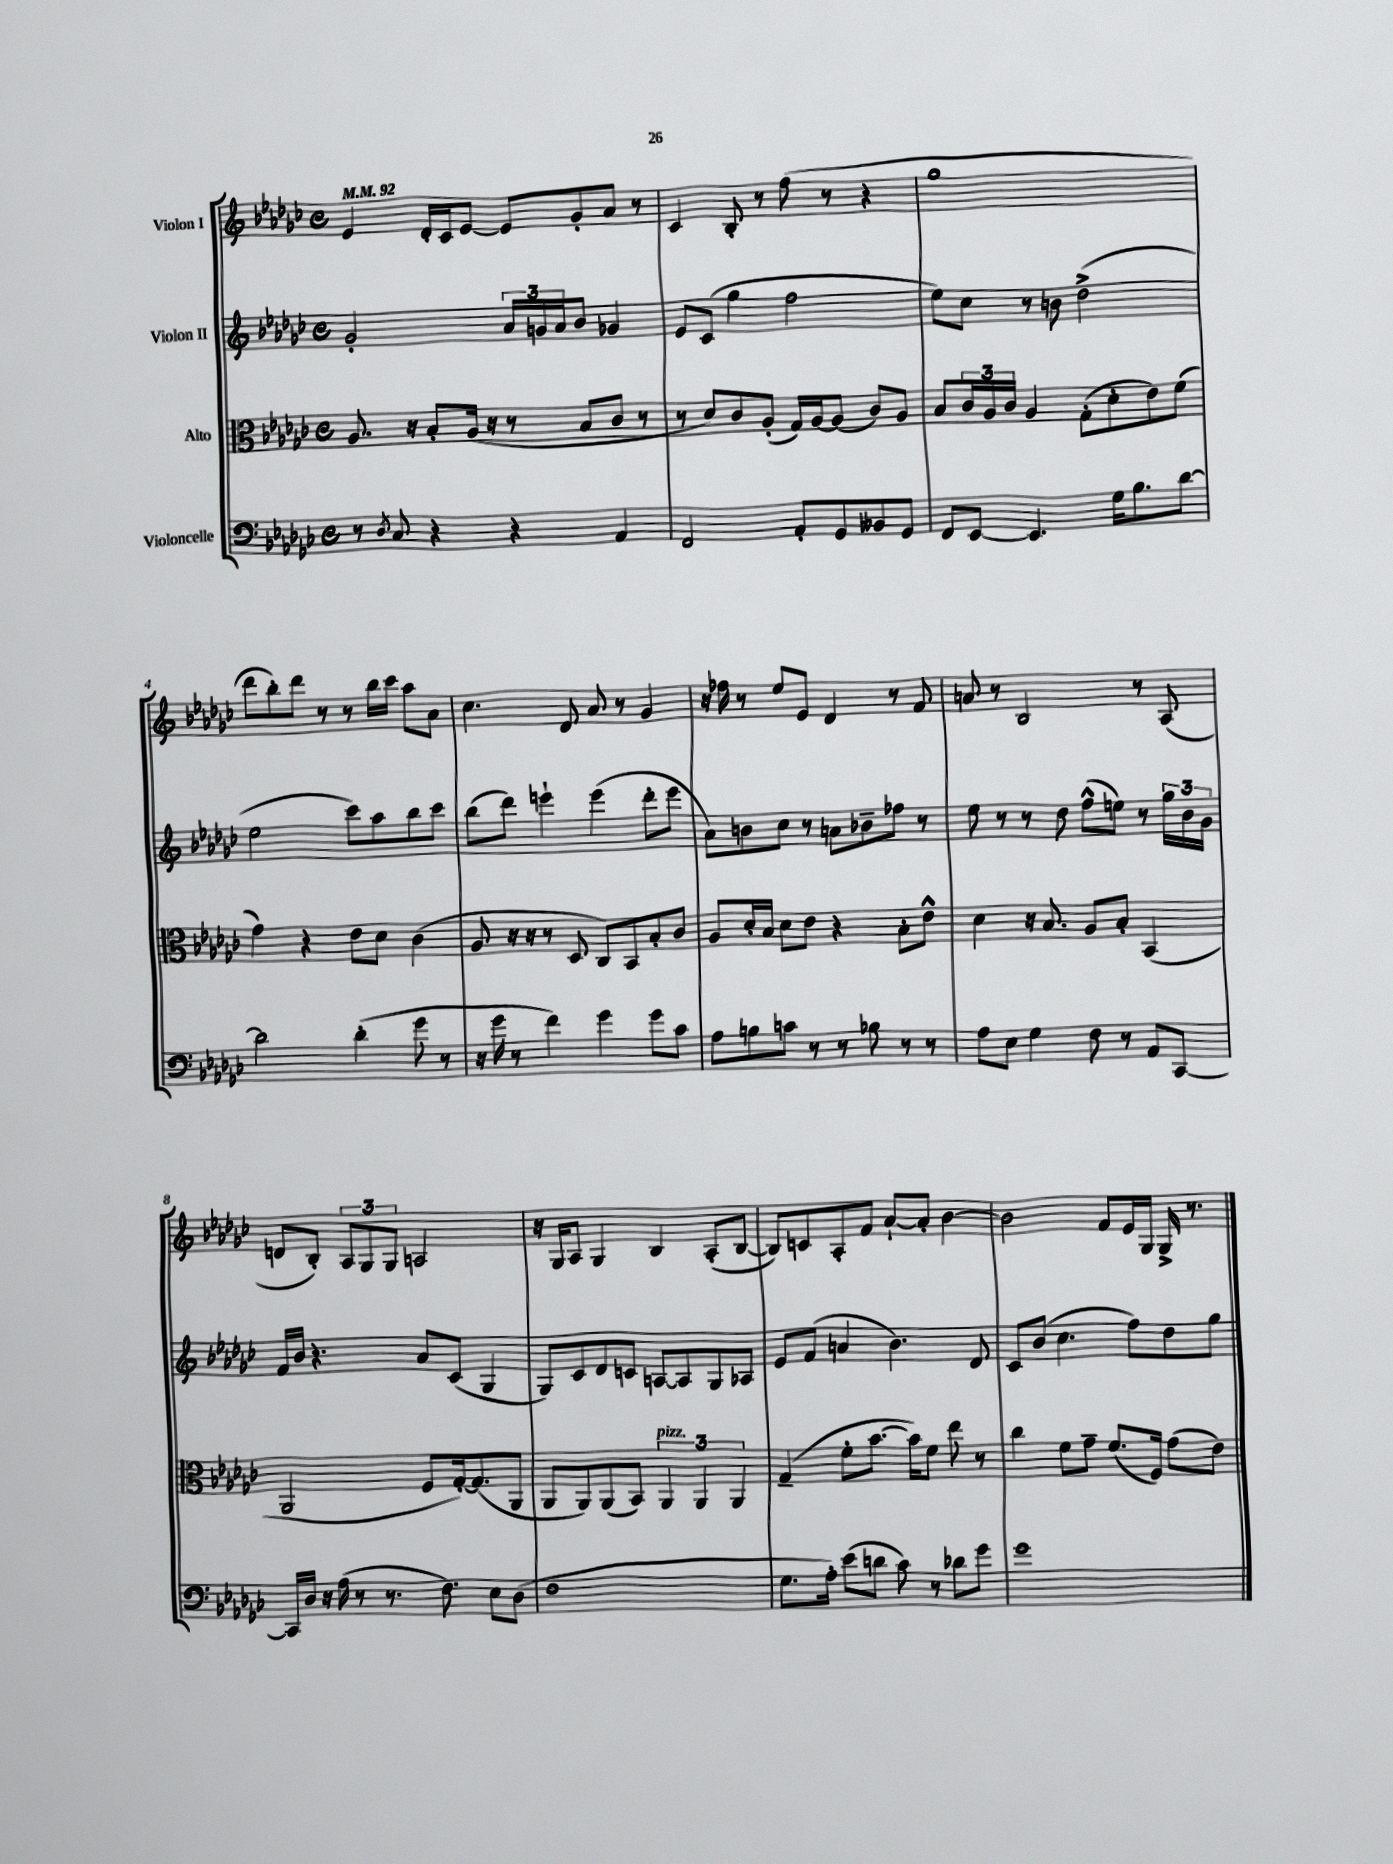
<<
\new StaffGroup <<
\new Staff = "s0" \with { instrumentName = "Violon I" } {
    \clef treble \key ges \major \defaultTimeSignature \time 4/4 \tempo 4 = 92
    ees'4 des'16-. ces'16 ees'8~ ees'8 ges'8-. aes'8 r8 |
    ces'4 bes8-. r8 f''8( r8 r4 |
    ges''1 |
    des'''8 bes''8-.) des'''8 r8 r8 bes''16 ces'''16 aes''8 aes'8 |
    ces''4. des'8 aes'8 r8 ges'4 |
    r16 fes''16 r8 ees''8 ees'8 des'4 r8 f'8 |
    a'8 r8 bes2 r8 aes8( |
    d'8 bes8-.) \tuplet 3/2 { aes8 ges8 ges8 } a2 |
    r16 ges16 aes8 ges4 bes4 aes8-.( bes8~ |
    bes8) c'8 aes8-. f'8 aes'8~-! aes'8-. bes'4~ |
    bes'2 f'8 ees'16 ges16 ges16-> r8. \bar "|." |
}
\new Staff = "s1" \with { instrumentName = "Violon II" } {
    \clef treble \key ges \major \defaultTimeSignature \time 4/4
    ges'2-. \tuplet 3/2 { aes'16 g'16 aes'16 } bes'8 ges'4 |
    ees'8 ces'8( ges''4 f''2 |
    ees''8) ces''8 r8 b'8 des''2->( |
    ees''2 ces'''8) aes''8 bes''8 ces'''8 |
    bes''8( des'''8) e'''4-! e'''4( des'''8-. e'''8 |
    aes'8) b'8 ces''8 r8 a'8 bes'8-- fes''8 r8 |
    ees''8 r8 r8 des''8 f''8-^( e''8) r8 \tuplet 3/2 { ges''16 bes'16 ges'16 } |
    f'16 bes'16 r4. aes'8 ces'8( ges4 |
    ges8) ces'8 des'8 c'8 a8~ a8 ges8 aes8 |
    ees'8 f'8( a'4 bes'4.) des'8 |
    ces'8 bes'8( ces''4. f''8) des''8 ges''8 \bar "|." |
}
\new Staff = "s2" \with { instrumentName = "Alto" } {
    \clef alto \key ges \major \defaultTimeSignature \time 4/4
    aes8. r16 bes8-. aes16( r16 r8 bes8 ces'8 r8 |
    r8 des'8) ces'8 aes8-.( ges16) aes16~ aes8( ces'8) aes8 |
    bes8 \tuplet 3/2 { ces'16 aes16 ces'16 } aes4 ges8-.( des'8-. ees'8) f'8( |
    ges'4) r4 ees'8 des'8 ces'4( |
    aes8 r16 r16 r8 des8 ces8) bes,8 bes8-. ces'8 |
    aes8 des'16-. bes16 des'8 ees'8 r4 bes8-. ees'8-^ |
    des'4 r16 bes8. aes8 bes8-. bes,4( |
    aes,2 f8 ges16~-.) ges8.( aes,8 |
    aes,8 aes,8) aes,8( bes,8) \tuplet 3/2 { aes,4^\markup { \italic "pizz." } aes,4 aes,4 } |
    ges4--( f'8-. bes'8.~ bes'16) f'8 ees''8 r8 |
    ces''4 f'8 ges'8-- f'8.( f16) ges'8( ees'8) \bar "|." |
}
\new Staff = "s3" \with { instrumentName = "Violoncelle" } {
    \clef bass \key ges \major \defaultTimeSignature \time 4/4
    r8 \acciaccatura { des8 } ces8 r4 r4 aes,4 |
    f,2 aes,8-. ges,8 beses,8 ges,8 |
    f,8 ees,8~ ees,4. ges16 bes8. des'8~ |
    des'2 des'4-.( ges'8 r8 |
    r16 ges'16 r8 f'4) ges'4 ges'8 ces'8 |
    aes8 b8 c'8 r8 r8 bes8 r8 r8 |
    aes8 ees8 ges4 f8 r8 aes,8 ces,8~ |
    ces,16 des16 r16 aes16( r8 r8. f8.) ees8 des8( |
    f1 |
    ges8. aes16-.) ees'8( d'8 ces'8) r8 des'8 ges'8 |
    ges'1 \bar "|." |
}
>>
>>
